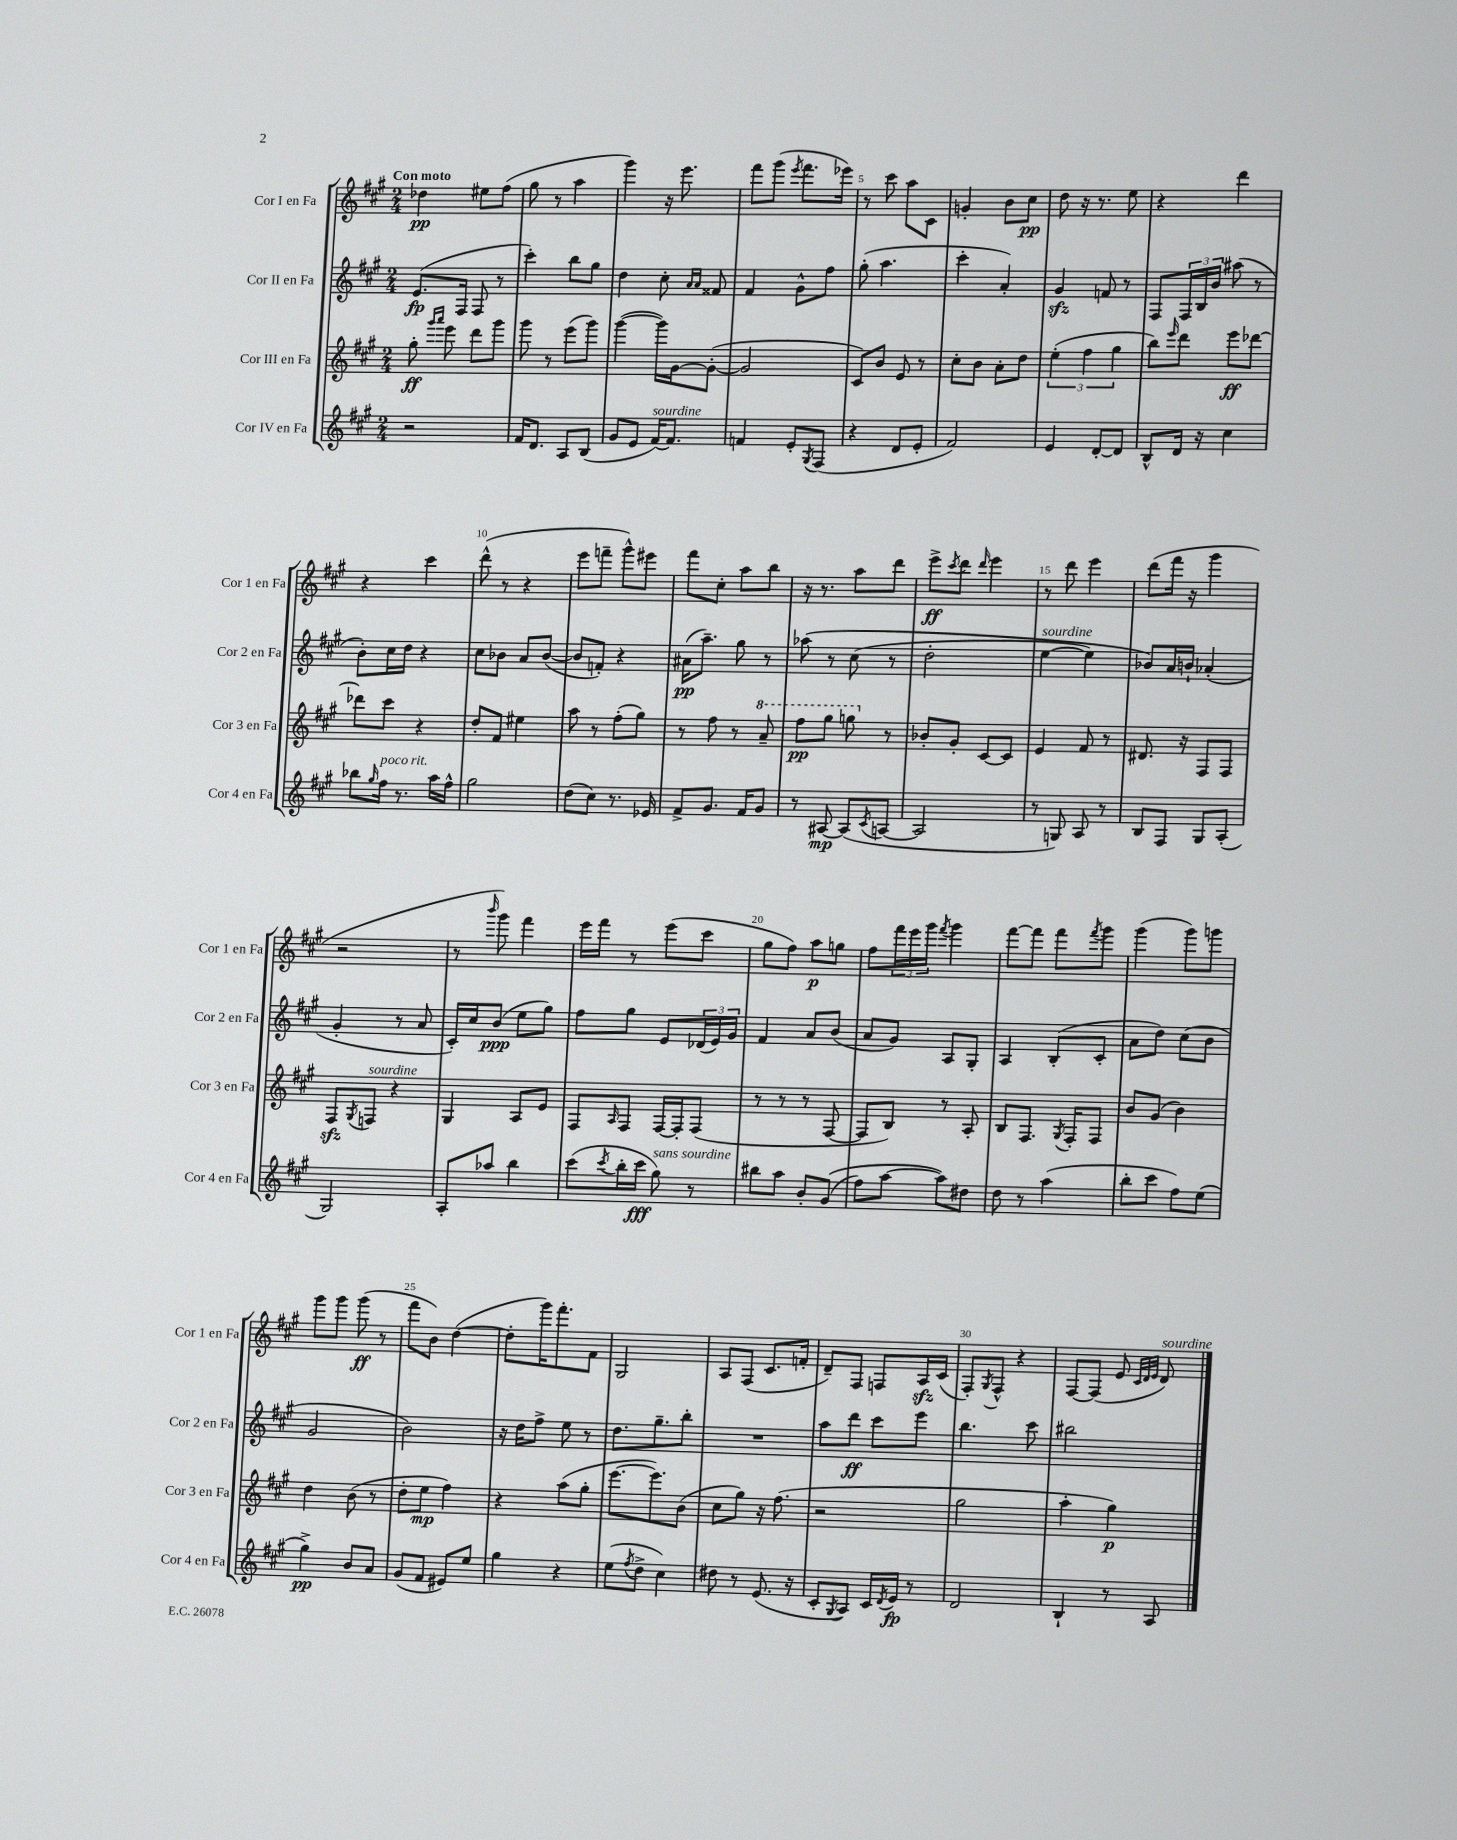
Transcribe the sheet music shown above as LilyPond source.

<<
\new StaffGroup <<
\new Staff = "s0" \with { instrumentName = "Cor I en Fa" shortInstrumentName = "Cor 1 en Fa" } {
    \clef treble \key a \major \numericTimeSignature \time 2/4 \tempo "Con moto"
    des''4\pp eis''8 fis''8( |
    gis''8 r8 a''4 |
    gis'''4) r16 e'''8. |
    fis'''8 gis'''8( \acciaccatura { e'''8 } fis'''8. ees'''16) |
    r8 cis'''8 a''8 cis'8 |
    g'4-. b'8 cis''8\pp |
    d''8 r16 r8. e''8 |
    r4 d'''4 |
    r4 cis'''4 |
    d'''8-^( r8 r4 |
    e'''8 f'''8-- gis'''8-^) eis'''8 |
    fis'''8 cis''8-. a''8 b''8 |
    r16 r8. a''8 d'''8 |
    e'''8->\ff \acciaccatura { cis'''8 } d'''8 \grace { d'''16 } e'''4 |
    r8 d'''8 e'''4 |
    d'''8( fis'''16 r16 gis'''4 |
    r2 |
    r8 \grace { b'''16 } gis'''8) fis'''4 |
    e'''16 fis'''16 r8 e'''8( cis'''8 |
    gis''8 fis''8) a''8\p g''8 |
    fis''8 \tuplet 3/2 { fis'''16 e'''16 gis'''16 } \acciaccatura { fis'''8 } gis'''4 |
    fis'''8~ fis'''8 fis'''8 \acciaccatura { fis'''8 } gis'''8 |
    gis'''4( gis'''8) g'''8 |
    gis'''8 gis'''8 gis'''8\ff( r8 |
    fis'''8 b'8) d''4~( |
    d''8-. gis'''16) fis'''8.-. fis'8 |
    gis2 |
    a8 fis8( cis'8. f'16-. |
    d'8--) fis8 f8 a16\sfz cis'16( |
    fis8-.) \acciaccatura { gis8 } fis8-^ r4 |
    fis8~ fis8( e'8 \grace { cis'32 d'32 e'32 } d'8^\markup { \italic "sourdine" }) \bar "|." |
}
\new Staff = "s1" \with { instrumentName = "Cor II en Fa" shortInstrumentName = "Cor 2 en Fa" } {
    \clef treble \key a \major \numericTimeSignature \time 2/4
    e'8.\fp( fis16 fis8 r8 |
    cis'''4-.) b''8 gis''8 |
    d''4 cis''8-. \grace { a'16 a'16 } fisis'8 |
    fis'4 gis'8-^ fis''8 |
    gis''8-.( a''4. |
    cis'''4-. a'4-.) |
    gis'4\sfz f'8 r8 |
    fis8 \tuplet 3/2 { fis16 b16 b'16 } ais''8( r8 |
    b'8-.) cis''16 d''16 r4 |
    cis''8 bes'8 a'8 bes'8~( |
    bes'8 f'8-.) r4 |
    ais'16\pp( a''8.--) gis''8 r8 |
    aes''8\( r8 cis''8( r8 |
    d''2-. |
    e''4~^\markup { \italic "sourdine" } e''4) |
    bes'8\) a'16 b'16-! aes'4-.( |
    gis'4-. r8 a'8 |
    cis'16-.) cis''16 b'8\ppp( e''8 gis''8) |
    fis''8 gis''8 e'8 \tuplet 3/2 { des'16( e'16) gis'16 } |
    fis'4 a'8 b'8( |
    a'8 gis'8) a8 gis8-. |
    a4 b8-.( cis'8-. |
    a'8 d''8) cis''8( b'8 |
    gis'2 |
    b'2) |
    r16 d''16 fis''8-> e''8 r8 |
    d''8. gis''8.-- b''8-. |
    R2 |
    a''8 d'''8\ff cis'''8 e'''8 |
    b''4. cis'''8 |
    bis''2 \bar "|." |
}
\new Staff = "s2" \with { instrumentName = "Cor III en Fa" shortInstrumentName = "Cor 3 en Fa" } {
    \clef treble \key a \major \numericTimeSignature \time 2/4
    gis''8-.\ff \grace { gis'''16 a'''16 } e'''8 d'''8 gis'''8 |
    gis'''8 r8 e'''8( gis'''8) |
    gis'''4~( gis'''16) gis'16~ gis'8~-.( |
    gis'2 |
    cis'8) b'8 e'8 r8 |
    cis''8-. b'8 a'8-. d''8 |
    \tuplet 3/2 { e''4-.( fis''4 gis''4 } |
    b''8) \grace { e'''16 } d'''8 e'''8\ff des'''8~ |
    des'''8 cis'''8 r4 |
    d''8-. fis'8 eis''4 |
    a''8 r8 fis''8-.( gis''8) |
    r8 fis''8 r8 \ottava #1 a''8-- |
    fis'''8\pp gis'''8 g'''8 \ottava #0 r8 |
    bes'8-. gis'8-. cis'8~ cis'8 |
    e'4 fis'8 r8 |
    dis'8. r16 fis8 fis8 |
    fis8\sfz \acciaccatura { gis8 } f8^\markup { \italic "sourdine" } r4 |
    gis4 a8 e'8 |
    fis8 \grace { a16 } fis8 fis16~ fis16-. fis8( |
    r8 r8 r8 fis8~ |
    fis8 b8) r8 a8-. |
    b8 fis8. \acciaccatura { gis8 } fis16-. fis8 |
    b'8 gis'8( b'4) |
    d''4 b'8( r8 |
    d''8-. e''8\mp fis''4) |
    r4 a''8( gis''8-. |
    e'''8.~ e'''8.) b'8( |
    cis''8 gis''8) r16 fis''8.( |
    r2 |
    gis''2 |
    a''4-. gis''4\p) \bar "|." |
}
\new Staff = "s3" \with { instrumentName = "Cor IV en Fa" shortInstrumentName = "Cor 4 en Fa" } {
    \clef treble \key a \major \numericTimeSignature \time 2/4
    r2 |
    fis'16 d'8. a8 b8( |
    gis'8 e'8 fis'16~^\markup { \italic "sourdine" }) fis'8. |
    f'4 e'8-. \acciaccatura { gis8 } fis8( |
    r4 d'8 e'8-. |
    fis'2) |
    e'4 d'8~-. d'8 |
    b8-^ d'16 r16 cis''4 |
    bes''8 \grace { gis''16 } fis''16^\markup { \italic "poco rit." } r8. a''16 fis''16-^ |
    gis''2 |
    d''8( cis''8) r8. ees'16 |
    fis'8-> gis'8. fis'16 gis'8 |
    r8 ais8~\mp ais8( \acciaccatura { cis'8 } a8~ |
    a2 |
    r8 g8) a8 r8 |
    b8 fis8 gis8 a8-.( |
    gis2) |
    a8-. aes''8 b''4 |
    cis'''8( \acciaccatura { cis'''8 } b''16-. cis'''16\fff gis''8^\markup { \italic "sans sourdine" }) r8 |
    bis''8 a''8 b'8-. gis'8(\( |
    fis''8) a''8~ a''8\) dis''8 |
    d''8 r8 a''4( |
    b''8-. cis'''8 fis''8) e''8( |
    gis''4->\pp) b'8 a'8 |
    gis'8( fis'8 eis'8) e''8 |
    gis''4 r4 |
    e''8( \acciaccatura { fis''8 } d''8-> cis''4) |
    dis''8 r8 e'8.( r16 |
    cis'8-. \acciaccatura { gis8 } a8) cis'16 \acciaccatura { d'8 } e'16\fp r8 |
    d'2 |
    b4-! r8 a8 \bar "|." |
}
>>
>>
\layout { \context { \Score \override BarNumber.break-visibility = ##(#f #t #t) barNumberVisibility = #(every-nth-bar-number-visible 5) } }
